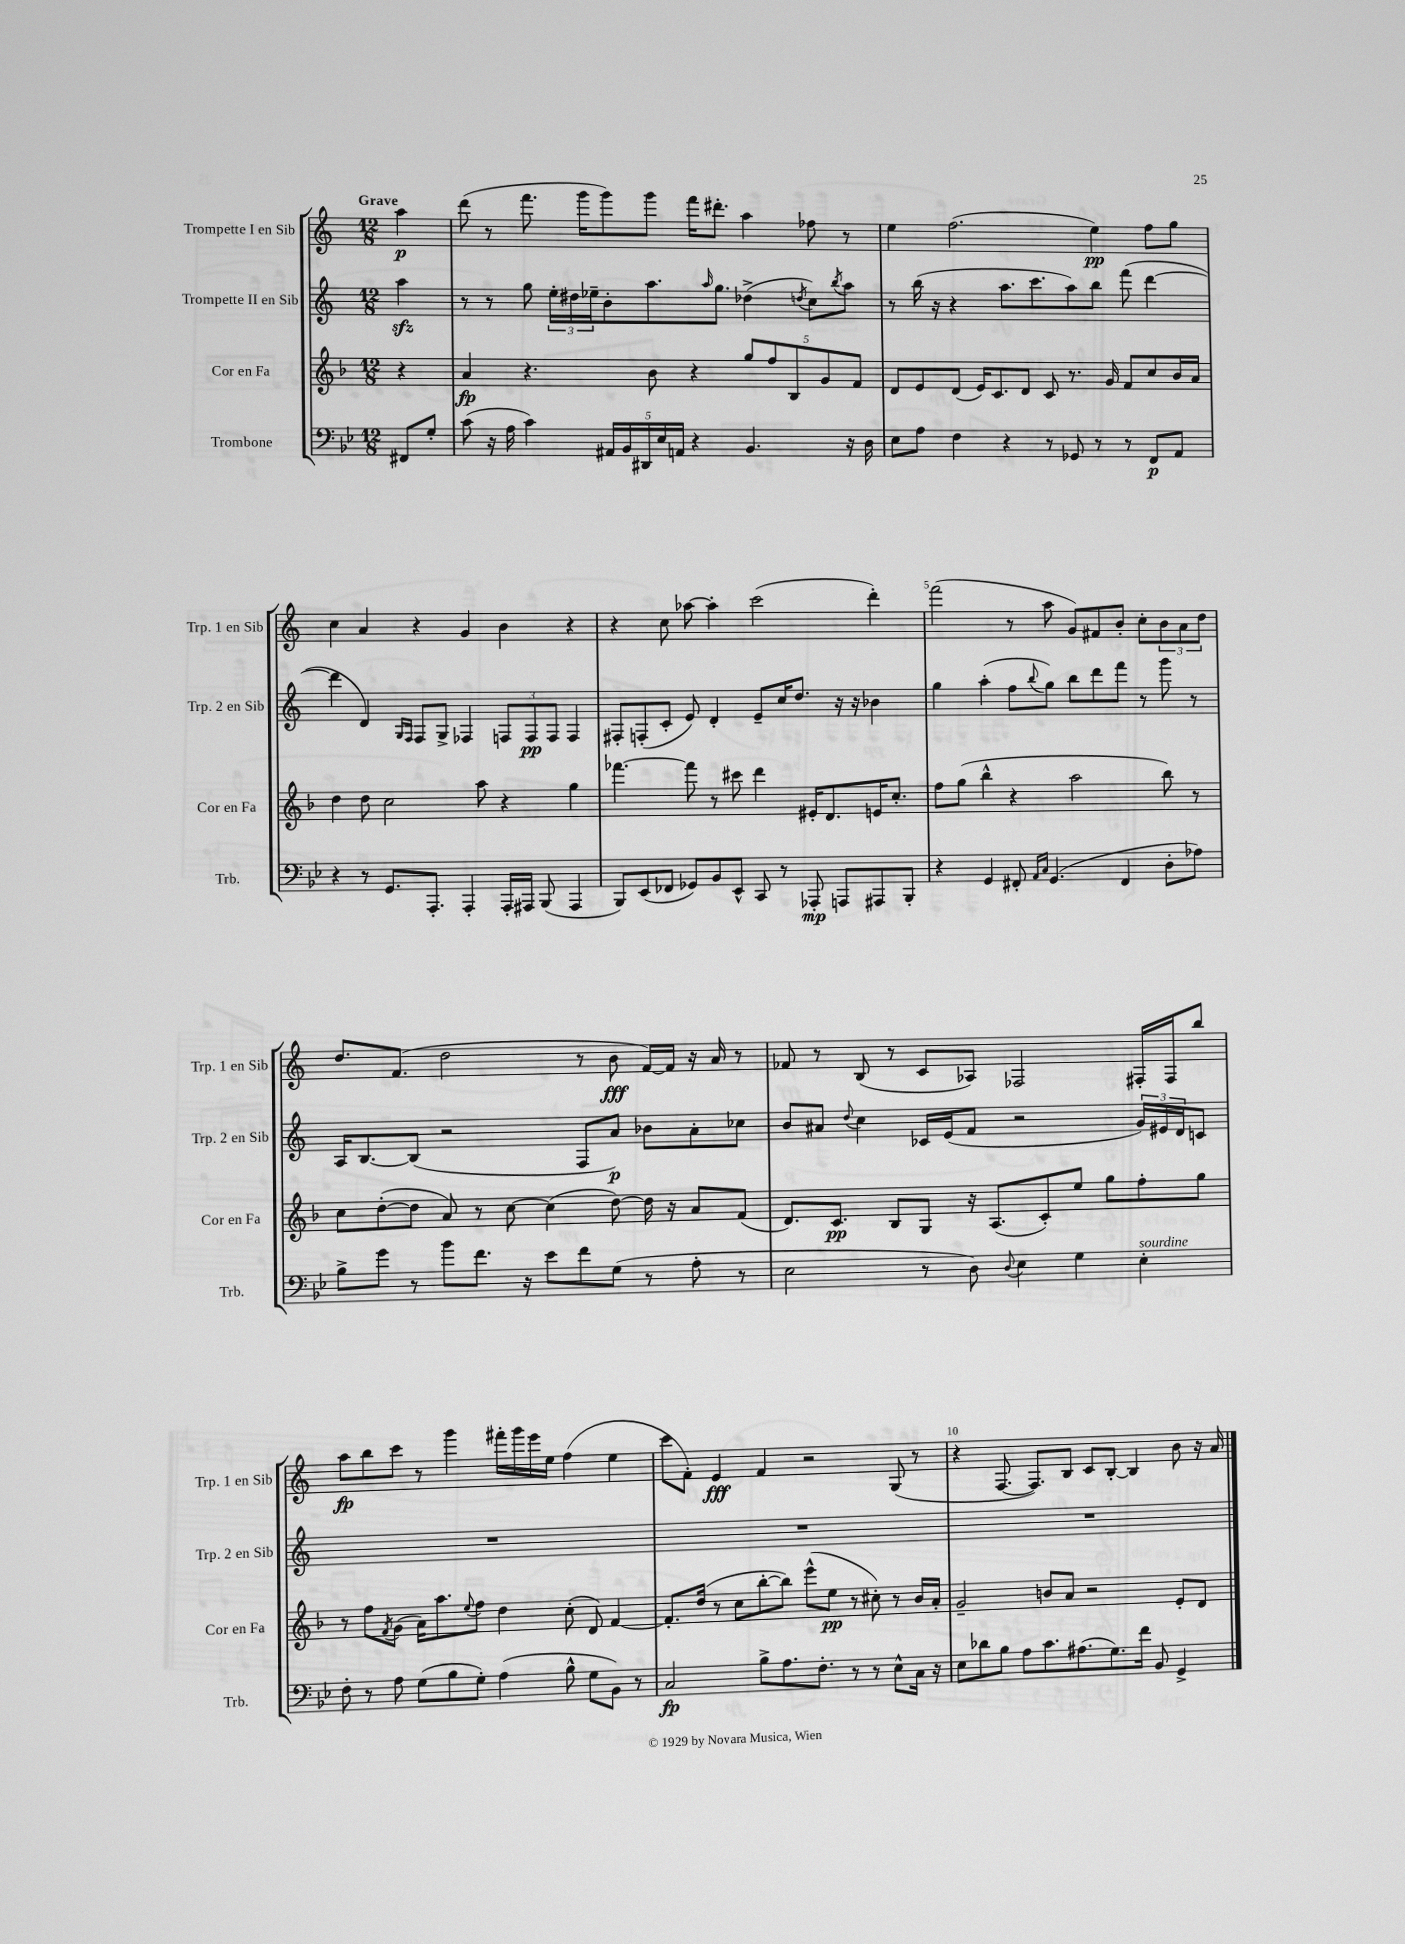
<<
\new StaffGroup <<
\new Staff = "s0" \with { instrumentName = "Trompette I en Sib" shortInstrumentName = "Trp. 1 en Sib" } {
    \clef treble \key c \major \numericTimeSignature \time 12/8 \partial 4 \tempo "Grave"
    a''4\p |
    d'''8( r8 f'''8. g'''16 g'''8) g'''8 f'''16 dis'''8.-. a''4 fes''8 r8 |
    e''4 f''2.( e''4\pp) f''8 g''8 |
    c''4 a'4 r4 g'4 b'4 r4 |
    r4 c''8 aes''8~ aes''4-. c'''2( d'''4-.) |
    f'''2( r8 a''8 g'8) fis'8 b'8-. c''8-. \tuplet 3/2 { b'8 a'8 d''8 } |
    d''8. f'8.( d''2 r8 b'8\fff f'16~) f'16 r16 a'16 r8 |
    fes'8 r8 b8( r8 c'8 aes8) fes2 fis16-. fis16 b''8 |
    a''8\fp b''8 c'''8 r8 g'''4 fis'''16-. g'''16 e'''16 e''16 f''4( e''4 |
    c'''8 f'8-.) e'4\fff f'4 r2 g8( r8 |
    r4 f8.~ f8.) b8 c'8 b8~-. b4 b'8 r16 a'16 \bar "|." |
}
\new Staff = "s1" \with { instrumentName = "Trompette II en Sib" shortInstrumentName = "Trp. 2 en Sib" } {
    \clef treble \key c \major \numericTimeSignature \time 12/8 \partial 4
    a''4\sfz |
    r8 r8 g''8 \tuplet 3/2 { e''16-. dis''16 ees''16-- } b'8-. a''8. \grace { a''16 } g''8. des''4->( \acciaccatura { d''8 } c''8) \acciaccatura { b''8 } a''8 |
    r8 b''16( r16 r4 a''8. c'''8. a''8) b''8 f'''8( d'''4~ |
    d'''4 d'4) \grace { g16 f16 } f8 g8-> fes4 \tuplet 3/2 { f8 f8\pp f8 } f4 |
    fis8-. f8-.( c'8-. e'8) d'4-. e'8-- c''16 d''8. r16 r16 bes'4 |
    g''4 a''4-.( f''8 \appoggiatura { b''8 } g''8) b''8 d'''8 f'''8 r8 g'''8 r8 |
    a16 b8.~ b8( r2 f8 a'8\p) bes'8 a'8-. ces''8 |
    b'8 ais'8 \appoggiatura { d''8 } c''4 ces'16 e'16( f'8 r2 \tuplet 3/2 { g'16) eis'16 d'16 } c'8 |
    R1. |
    R1. |
    R1. \bar "|." |
}
\new Staff = "s2" \with { instrumentName = "Cor en Fa" shortInstrumentName = "Cor en Fa" } {
    \clef treble \key f \major \numericTimeSignature \time 12/8 \partial 4
    r4 |
    a'4\fp r4. bes'8 r4 \tuplet 5/4 { g''8 f''8 bes8 g'8 f'8 } |
    d'8 e'8 d'8( e'16) c'8. d'8 c'8 r8. g'16 f'8 c''8 bes'16 a'16 |
    d''4 d''8 c''2 a''8 r4 g''4 |
    fes'''4.~ fes'''8 r8 cis'''8 d'''4 eis'16-. d'8. e'16 c''8.-. |
    f''8 g''8( bes''4-^ r4 a''2 bes''8) r8 |
    c''8 d''8~-.( d''8 a'8) r8 c''8~ c''4( d''8~) d''16 r16 a'8 f'8( |
    d'8.) c'8.\pp bes8 g8 r16 a8.( c'8-.) e''8 g''8 f''8-. g''8 |
    r8 f''8 \acciaccatura { f'8 } g'8( a'16) a''8. \appoggiatura { e''8 } f''8 d''4 c''8-.( d'8) f'4~ |
    f'8.-. d''16( r8 c''8 bes''8~-. bes''8) e'''8-^( e''8\pp r8 cis''8-.) r8 bes'16 a'16-. |
    g'2-- b'8 a'8 r2 e'8-. d'8 \bar "|." |
}
\new Staff = "s3" \with { instrumentName = "Trombone" shortInstrumentName = "Trb." } {
    \clef bass \key bes \major \numericTimeSignature \time 12/8 \partial 4
    fis,8 g8-. |
    c'8( r16 a16 c'4) \tuplet 5/4 { ais,16 bes,16 dis,16 ees16 a,16 } r4 bes,4. r16 d16 |
    ees8 a8 f4 r4 r8 ges,8 r8 r8 f,8\p a,8 |
    r4 r8 g,8. a,,8.-. a,,4-. a,,16-. ais,,16 bes,,8( ais,,4 |
    bes,,8) ees,8( fes,8 ges,8) bes,8 ees,8-^ c,8 r8 aes,,8-.\mp a,,8 ais,,8 bes,,8-. |
    r4 g,4 fis,8-. \grace { a,16 c16 } g,4.( fis,4 d8-. aes8) |
    bes8-> g'8 r8 bes'8 f'8. r16 ees'8 f'8 g8( r8 a8-. r8 |
    ees2 r8 d8) \appoggiatura { d8 } ees4 g4 ees4-.^\markup { \italic "sourdine" } |
    f8-. r8 a8 g8( bes8 g8-.) a4( bes8-^ g8 bes,8) r8 |
    c2\fp bes8-> a8. f8.-. r8 r8 ees8-^ c16 r16 |
    ees8 des'8 bes8 a8 c'8. ais8.( g8.) f'16 bes,8 g,4-> \bar "|." |
}
>>
>>
\layout { \context { \Score \override BarNumber.break-visibility = ##(#f #t #t) barNumberVisibility = #(every-nth-bar-number-visible 5) } }
